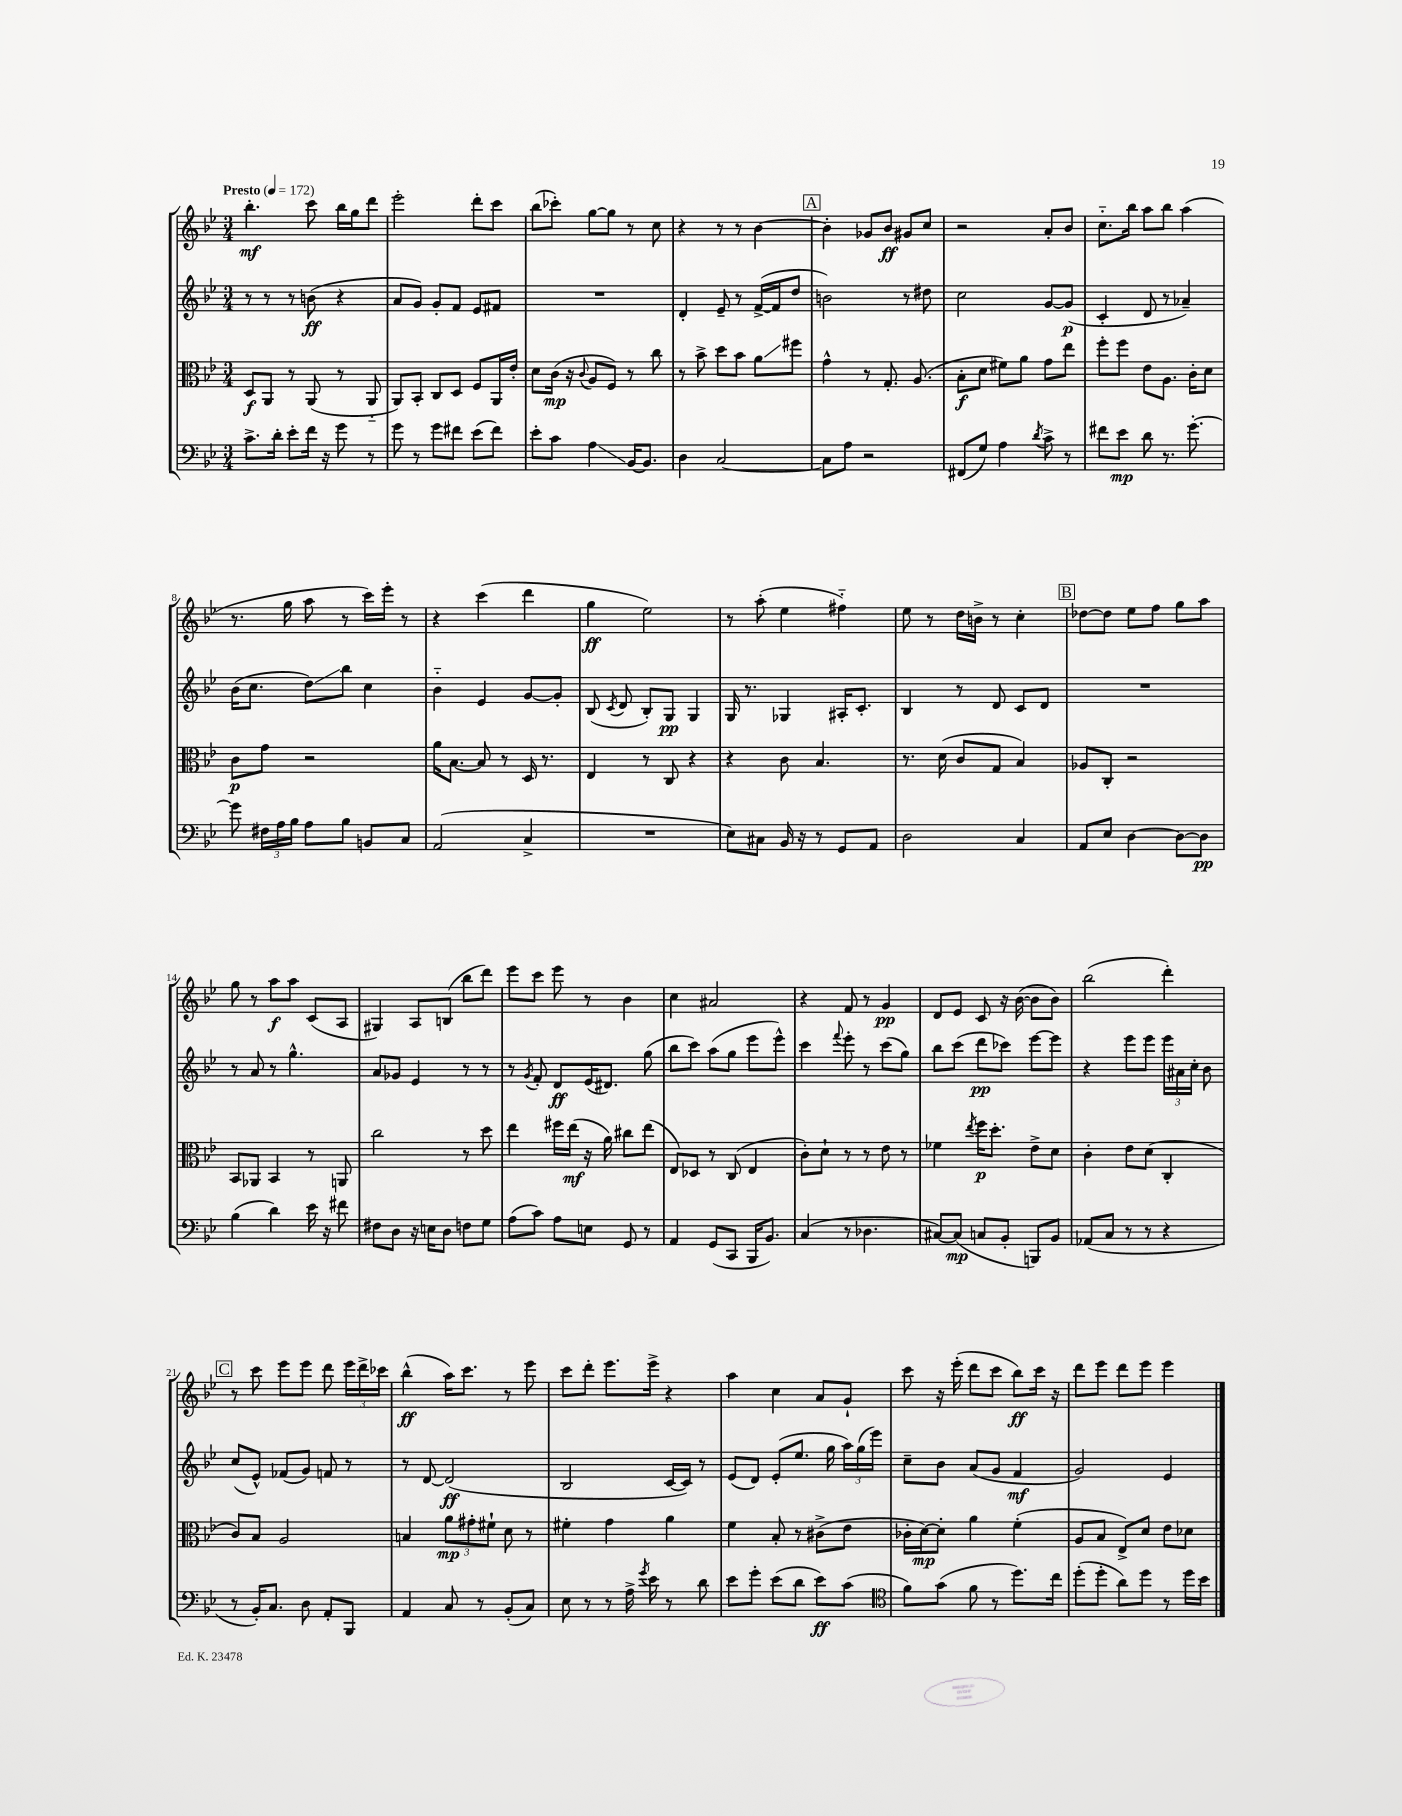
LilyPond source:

<<
\new StaffGroup <<
\new Staff = "s0" {
    \clef treble \key bes \major \numericTimeSignature \time 3/4 \tempo "Presto" 4 = 172
    \autoBeamOff bes''4.-.\mf c'''8 bes''16[ g''16 d'''8] |
    ees'''2-. d'''8[-. c'''8] |
    bes''8[( ces'''8]-.) g''8[~ g''8] r8 c''8 |
    r4 r8 r8 bes'4~ |
    \mark \markup { \box "A" } bes'4-. ges'8[ bes'8]\ff gis'8[ c''8] |
    r2 a'8[-. bes'8] |
    c''8.[-_ bes''16] a''8[ bes''8] a''4( |
    r8. g''16 a''8 r8 c'''16[) ees'''16]-. r8 |
    r4 c'''4( d'''4 |
    g''4\ff ees''2) |
    r8 a''8-.( ees''4 fis''4-_) |
    ees''8 r8 d''16[ b'16]-> r8 c''4-. |
    \mark \markup { \box "B" } des''8[~ des''8] ees''8[ f''8] g''8[ a''8] |
    g''8 r8 a''8[\f a''8] c'8[( a8] |
    gis4) a8[ b8]( bes''8[ d'''8]) |
    ees'''8[ c'''8] ees'''8 r8 bes'4 |
    c''4 ais'2 |
    r4 f'8 r8 g'4\pp |
    d'8[ ees'8] c'8 r16 bes'16~( bes'8[ bes'8]) |
    bes''2( d'''4-.) |
    \mark \markup { \box "C" } r8 c'''8 ees'''8[ ees'''8] d'''8 \tuplet 3/2 { ees'''16[ d'''16-> ces'''16] } |
    bes''4-^\ff( a''16[) c'''8.] r8 ees'''8 |
    c'''8[ d'''8]-. ees'''8.[ ees'''16]-> r4 |
    a''4 c''4 a'8[ g'8]-! |
    c'''8 r16 ees'''16-.( d'''8[ c'''8] bes''8[\ff) c'''16] r16 |
    d'''8[ ees'''8] d'''8[ ees'''8] ees'''4 \bar "|." |
}
\new Staff = "s1" {
    \clef treble \key bes \major \numericTimeSignature \time 3/4
    \autoBeamOff r8 r8 r8 b'8\ff( r4 |
    a'8[ g'8]) g'8[-. f'8] ees'8[ fis'8] |
    R2. |
    d'4-. ees'8-- r8 f'16[~->( f'16 d''8] |
    \mark \markup { \box "A" } b'2) r8 dis''8 |
    c''2 g'8[~ g'8]\p( |
    c'4-. d'8 r8 aes'4--) |
    bes'16[( c''8.] d''8[\glissando) bes''8] c''4 |
    bes'4-_ ees'4 g'8[~ g'8]-. |
    bes8( \acciaccatura { c'8 } d'8 bes8[-.) g8]\pp g4 |
    g16 r8. ges4 ais16[-. c'8.]-. |
    bes4 r8 d'8 c'8[ d'8] |
    \mark \markup { \box "B" } R2. |
    r8 a'8 r8 g''4.-^ |
    a'8[ ges'8] ees'4 r8 r8 |
    r8 \acciaccatura { g'8 } f'8-. d'8[\ff ees'16( dis'8.]) g''8( |
    bes''8[ c'''8]) a''8[( g''8] ees'''8[ ees'''8]-^) |
    c'''4 \appoggiatura { f'''8 } ees'''8-. r8 c'''8[( g''8]) |
    bes''8[ c'''8]( d'''8[\pp ces'''8]) ees'''8[~ ees'''8] |
    r4 ees'''8[ ees'''8] \tuplet 3/2 { ees'''16[ ais'16 c''16]-. } bes'8 |
    \mark \markup { \box "C" } c''8[( ees'8]-^) fes'8[( g'8]) f'8 r8 |
    r8 d'8~ d'2\ff( |
    bes2 c'16[~ c'16]) r8 |
    ees'8[( d'8]) ees'8[-.( ees''8.] g''16 \tuplet 3/2 { a''16[) g''16( ees'''16]) } |
    c''8[-- bes'8] a'8[( g'8] f'4\mf |
    g'2) ees'4 \bar "|." |
}
\new Staff = "s2" {
    \clef alto \key bes \major \numericTimeSignature \time 3/4
    \autoBeamOff d8[\f a,8] r8 a,8( r8 a,8-_ |
    a,8[) bes,8]-. c8[ d8] f8[ a,16 ees'16]-. |
    d'8[ c'16]\mp( r16 \appoggiatura { c'8 } a8[ f8]) r8 c''8 |
    r8 bes'8-> d''8[ bes'8] a'8[\glissando fis''8] |
    \mark \markup { \box "A" } g'4-^ r8 g8.-. a8.( |
    bes8[-.\f d'8] fis'8[) a'8] g'8[ ees''8] |
    f''8[-. f''8] ees'8[ a8.] c'16[-. d'8] |
    c'8[\p g'8] r2 |
    a'16[ bes8.]~ bes8 r8 d16 r8. |
    ees4 r8 c8 r4 |
    r4 c'8 bes4. |
    r8. d'16( c'8[ g8] bes4) |
    \mark \markup { \box "B" } aes8[ c8]-. r2 |
    bes,8[ aes,8] bes,4 r8 a,8 |
    c''2 r8 d''8 |
    ees''4 fis''16[ ees''16]\mf( r16 a'16) cis''8[ ees''8]( |
    ees8[) des8] r8 c8( ees4 |
    c'8[-.) d'8]-! r8 r8 ees'8 r8 |
    fes'4 \acciaccatura { ees''8 } f''16[\p d''8.]-. ees'8[-> d'8] |
    c'4-. ees'8[ d'8]( c4-. |
    \mark \markup { \box "C" } c'8[) bes8] a2 |
    b4 \tuplet 3/2 { a'8[\mp gis'8-. fis'8]-! } d'8 r8 |
    fis'4-. g'4 a'4 |
    f'4 bes8-. r8 cis'8[->( ees'8] |
    ces'16[-. d'16~\mp) d'8]-. a'4 f'4-.( |
    a8[ bes8] ees8[->) d'8] ees'8[ des'8] \bar "|." |
}
\new Staff = "s3" {
    \clef bass \key bes \major \numericTimeSignature \time 3/4
    \autoBeamOff c'8.[-> d'16]-. ees'8[-. f'16] r16 g'8 r8 |
    g'8 r8 g'8[ fis'8] ees'8[( fis'8]) |
    ees'8[-. c'8] a4\glissando bes,16[~ bes,8.] |
    d4 c2~ |
    \mark \markup { \box "A" } c8[ a8] r2 |
    fis,8[( g8]) a4 \acciaccatura { d'8 } c'8-> r8 |
    fis'8[ ees'8]\mp d'8 r8. g'8.~-. |
    g'8 \tuplet 3/2 { fis16[ a16 bes16] } a8[ bes8] b,8[ c8] |
    a,2( c4-> |
    R2. |
    ees8[) cis8] bes,16 r16 r8 g,8[ a,8] |
    d2 c4 |
    \mark \markup { \box "B" } a,8[ ees8] d4~ d8[~ d8]\pp |
    bes4( d'4) ees'16 r16 fis'8 |
    fis8[ d8] r16 e16[ d8] f8[ g8] |
    a8[( c'8]) a8[ e8] g,8 r8 |
    a,4 g,8[( c,8] bes,,16[ bes,8.]) |
    c4( r8 des4. |
    cis8[~) cis8]\mp( c8[ bes,8]-. b,,8[) bes,8] |
    aes,8[( c8] r8 r8 r4 |
    \mark \markup { \box "C" } r8 bes,16[-.) c8.] d8 a,8[-. bes,,8] |
    a,4 c8 r8 bes,8[-.( c8]) |
    ees8 r8 r8 a16-> \acciaccatura { g'8 } ees'16 r8 d'8 |
    ees'8[ g'8]-. ees'8[( d'8] ees'8[\ff) c'8]( |
    \clef tenor f'8[) g'8]( f'8 r8 d''8.[) c''16] |
    d''8[-.( d''8]-. a'8[) d''8] r8 d''16[ bes'16] \bar "|." |
}
>>
>>
